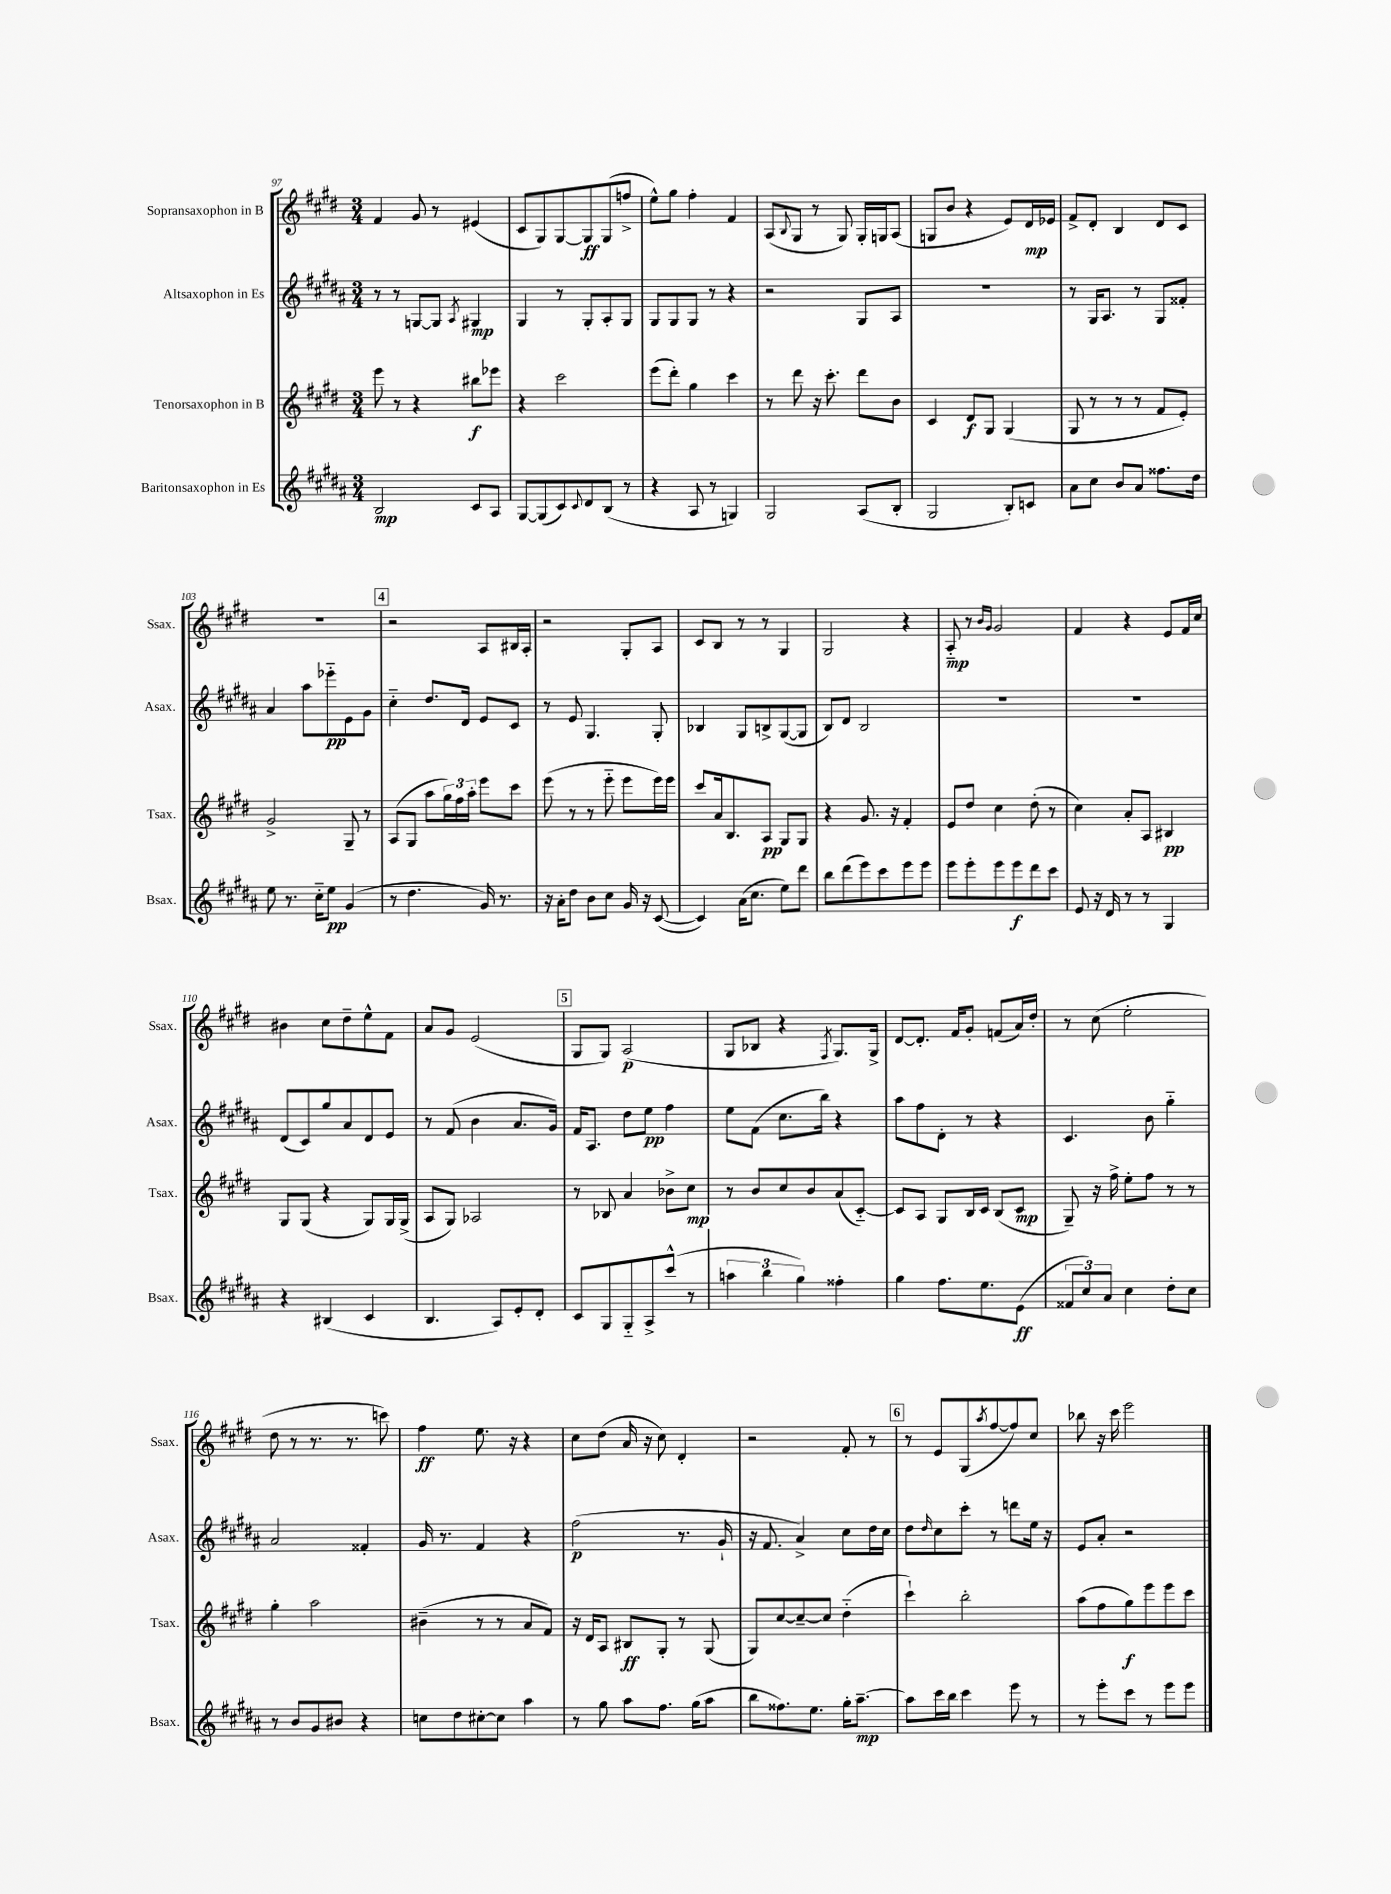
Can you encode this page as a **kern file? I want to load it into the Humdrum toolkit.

**kern	**dynam	**kern	**dynam	**kern	**dynam	**kern	**dynam
*part4	*part4	*part3	*part3	*part2	*part2	*part1	*part1
*staff4	*staff4	*staff3	*staff3	*staff2	*staff2	*staff1	*staff1
*I"Baritonsaxophon in Es	*	*I"Tenorsaxophon in B	*	*I"Altsaxophon in Es	*	*I"Sopransaxophon in B	*
*I'Bsax.	*	*I'Tsax.	*	*I'Asax.	*	*I'Ssax.	*
*clefG2	*	*clefG2	*	*clefG2	*	*clefG2	*
*k[f#c#g#d#a#]	*	*k[f#c#g#d#]	*	*k[f#c#g#d#a#]	*	*k[f#c#g#d#]	*
*M3/4	*	*M3/4	*	*M3/4	*	*M3/4	*
=97	=97	=97	=97	=97	=97	=97	=97
2B/	mp	8eee\	.	8r	.	4f#/	.
.	.	8r	.	8r	.	.	.
.	.	4r	.	[8Gn/L	.	8g#/	.
.	.	.	.	8G/J]	.	8r	.
.	.	.	.	8qA#/	.	.	.
8c#/L	.	8bb#X\L	f	4G#X/	mp	(4e#X/	.
8A#/J	.	8eee-X\J	.	.	.	.	.
=98	=98	=98	=98	=98	=98	=98	=98
[8G#/L	.	4r	.	4G#/	.	8c#/L	.
(8G#/]	.	.	.	.	.	8G#/)	.
8c#/)	.	2ccc#\	.	8r	.	[8G#/	.
8qqc#/	.	.	.	.	.	.	.
8d#/	.	.	.	8G#'/L	.	8G#/]	ff
(8B/J	.	.	.	8A#'/	.	(8G#/	.
8r	.	.	.	8G#/J	.	8ffn^/J	.
=99	=99	=99	=99	=99	=99	=99	=99
4r	.	(8eee\L	.	8G#/L	.	8ee^^\L)	.
.	.	8ddd#'\J)	.	8G#/	.	8gg#\J	.
8A#/	.	4gg#\	.	8G#/J	.	4ff#'\	.
8r	.	.	.	8r	.	.	.
4Gn/)	.	4ccc#\	.	4r	.	4f#/	.
=100	=100	=100	=100	=100	=100	=100	=100
2G#/	.	8r	.	2r	.	(8A/L	.
.	.	.	.	.	.	8qqB/	.
.	.	8ddd#\	.	.	.	8G#/J	.
.	.	16r	.	.	.	8r	.
.	.	8.ccc#'\	.	.	.	.	.
.	.	.	.	.	.	8G#/)	.
(8A#/L	.	8ddd#\L	.	8G#/L	.	16G#'/LL	.
.	.	.	.	.	.	16Gn/J	.
8B'/J	.	8b\J	.	8A#/J	.	(8A/J	.
=101	=101	=101	=101	=101	=101	=101	=101
2G#/	.	4c#/	.	2.r	.	8Gn/L	.
.	.	.	.	.	.	8b/J	.
.	.	8d#/L	f	.	.	4r	.
.	.	8G#/J	.	.	.	.	.
8B'/L)	.	(4G#/	.	.	.	8e/L)	.
8cn/J	.	.	.	.	.	16d#/L	mp
.	.	.	.	.	.	16e-X/JJ	.
=102	=102	=102	=102	=102	=102	=102	=102
8a#\L	.	8G#/	.	8r	.	8f#^/L	.
8cc#\J	.	8r	.	16G#/KL	.	8d#'/J	.
.	.	.	.	8.A#/J	.	.	.
8b/L	.	8r	.	.	.	4B/	.
8a#/J	.	8r	.	8r	.	.	.
8.ff##X\L	.	8f#/L	.	8G#/L	.	8d#/L	.
.	.	8e'/J)	.	8f##X'/J	.	8c#/J	.
16dd#\Jk	.	.	.	.	.	.	.
!!LO:LB:g=z
=103	=103	=103	=103	=103	=103	=103	=103
8ee\	.	2g#^/	.	4a#/	.	2.r	.
8.r	.	.	.	.	.	.	.
.	.	.	.	8aa#\L	.	.	.
16cc#\KL	.	.	.	.	.	.	.
8ee\J	pp	.	.	8eee-X\	pp	.	.
(4g#/	.	8G#~/	.	8e\	.	.	.
.	.	8r	.	8g#\J	.	.	.
!!LO:REH:place=s1:t=4
=104	=104	=104	=104	=104	=104	=104	=104
8r	.	(8A/L	.	4cc#\	.	2r	.
4.dd#\	.	8G#/J	.	.	.	.	.
.	.	8aa\L	.	8.dd#/L	.	.	.
.	.	24gg#\L)	.	.	.	.	.
.	.	24ff#\	.	.	.	.	.
.	.	.	.	16d#/Jk	.	.	.
.	.	24aa'\JJ	.	.	.	.	.
16g#/)	.	8eee\L	.	8e/L	.	8A/L	.
8.r	.	.	.	.	.	.	.
.	.	8ccc#\J	.	8c#/J	.	16B#X/L	.
.	.	.	.	.	.	16A'/JJ	.
=105	=105	=105	=105	=105	=105	=105	=105
16r	.	(8eee\	.	8r	.	2r	.
16a#'\KL	.	.	.	.	.	.	.
8dd#\J	.	8r	.	8e/	.	.	.
8b\L	.	8r	.	4.G#/	.	.	.
8cc#\J	.	8eee\	.	.	.	.	.
16g#/	.	8eee\L	.	.	.	8G#'/L	.
16r	.	.	.	.	.	.	.
([8c#/	.	16eee\L)	.	8G#'/	.	8A/J	.
.	.	16eee\JJ	.	.	.	.	.
=106	=106	=106	=106	=106	=106	=106	=106
4c#/])	.	8ccc#/L	.	4B-X/	.	8c#/L	.
.	.	16a/k	.	.	.	8B/J	.
.	.	8.B/	.	.	.	.	.
(16a#\KL	.	.	.	8G#/L	.	8r	.
8.cc#\J	.	.	.	.	.	.	.
.	.	8A/J	pp	8Bn^/	.	8r	.
8ee\L)	.	8G#/L	.	([8G#/	.	4G#/	.
8ddd#\J	.	8G#/J	.	8G#/J]	.	.	.
=107	=107	=107	=107	=107	=107	=107	=107
8bb\L	.	4r	.	8B/L)	.	2G#/	.
(8ddd#\	.	.	.	8d#/J	.	.	.
8eee\)	.	8.g#/	.	2B/	.	.	.
8ccc#\	.	.	.	.	.	.	.
.	.	16r	.	.	.	.	.
8eee\	.	4f#'/	.	.	.	4r	.
8eee\J	.	.	.	.	.	.	.
=108	=108	=108	=108	=108	=108	=108	=108
8eee\L	.	8e/L	.	2.r	.	8A/	mp
8eee'\	.	8dd#/J	.	.	.	8r	.
.	.	.	.	.	.	16qqb/LL	.
.	.	.	.	.	.	16qqg#/JJ	.
8eee\	.	4cc#\	.	.	.	2g#/	.
8eee\	f	.	.	.	.	.	.
8ddd#\	.	(8dd#'\	.	.	.	.	.
8ccc#\J	.	8r	.	.	.	.	.
=109	=109	=109	=109	=109	=109	=109	=109
8e/	.	4cc#\)	.	2.r	.	4f#/	.
16r	.	.	.	.	.	.	.
16d#/	.	.	.	.	.	.	.
8r	.	8a'/L	.	.	.	4r	.
8r	.	8A/J	.	.	.	.	.
4G#/	.	4B#X/	pp	.	.	8e/L	.
.	.	.	.	.	.	16f#/L	.
.	.	.	.	.	.	16cc#/JJ	.
!!LO:LB:g=z
=110	=110	=110	=110	=110	=110	=110	=110
4r	.	8G#/L	.	(8d#/L	.	4b#X\	.
.	.	(8G#/J	.	8c#/)	.	.	.
(4B#X/	.	4r	.	8gg#/	.	8cc#\L	.
.	.	.	.	8a#/	.	8dd#~\	.
4c#/	.	8G#/L)	.	8d#/	.	8ee^^\	.
.	.	16G#/L	.	8e/J	.	8f#\J	.
.	.	(16G#^/JJ	.	.	.	.	.
=111	=111	=111	=111	=111	=111	=111	=111
4.B/	.	8A/L	.	8r	.	8a/L	.
.	.	8G#/J)	.	(8f#/	.	8g#/J	.
.	.	2A-X/	.	4b\	.	(2e/	.
8A#/L)	.	.	.	.	.	.	.
8e'/	.	.	.	8.a#/L	.	.	.
8d#'/J	.	.	.	.	.	.	.
.	.	.	.	16g#/Jk)	.	.	.
!!LO:REH:place=s1:t=5
=112	=112	=112	=112	=112	=112	=112	=112
8c#/L	.	8r	.	16f#/KL	.	8G#/L	.
.	.	.	.	8.A#/J	.	.	.
8G#/	.	8B-X/	.	.	.	8G#/J)	.
8G#/	.	4a/	.	8dd#\L	.	(2A/	p
8A#^/	.	.	.	8ee\J	pp	.	.
(8ccc#^^/J	.	8b-X^\L	.	4ff#\	.	.	.
8r	.	8cc#\J	mp	.	.	.	.
=113	=113	=113	=113	=113	=113	=113	=113
6aan\	.	8r	.	8ee\L	.	8G#/L	.
.	.	8b/L	.	(8f#\J	.	8B-X/J	.
6bb\	.	.	.	.	.	.	.
.	.	8cc#/	.	8.cc#\L	.	4r	.
6gg#\)	.	.	.	.	.	.	.
.	.	8b/	.	.	.	.	.
.	.	.	.	16bb\Jk)	.	.	.
.	.	.	.	.	.	8qF#/	.
4ff##X'\	.	(8a/	.	4r	.	8.G#/L)	.
.	.	[8c#/J)	.	.	.	.	.
.	.	.	.	.	.	16G#^/Jk	.
=114	=114	=114	=114	=114	=114	=114	=114
4gg#\	.	8c#/L]	.	8aa#\L	.	[8d#/L	.
.	.	8A/J	.	8ff#\	.	8.d#'/J]	.
8.ff#\L	.	8G#/L	.	8d#'\J	.	.	.
.	.	.	.	.	.	16f#/KL	.
.	.	16B/L	.	8r	.	8g#'/J	.
8.ee\	.	16c#/JJ	.	.	.	.	.
.	.	(8B/L	.	4r	.	(8fn/L	.
(8e\J	ff	8c#/J	mp	.	.	16a/L)	.
.	.	.	.	.	.	16dd#'/JJ	.
=115	=115	=115	=115	=115	=115	=115	=115
12f##X/L	.	8G#~/)	.	4.c#/	.	8r	.
12cc#/)	.	.	.	.	.	.	.
.	.	16r	.	.	.	(8cc#\	.
12a#/J	.	.	.	.	.	.	.
.	.	16ff#^\	.	.	.	.	.
4cc#\	.	8ee'\L	.	.	.	2ee'\	.
.	.	8ff#\J	.	8b\	.	.	.
8dd#'\L	.	8r	.	4gg#\	.	.	.
8cc#\J	.	8r	.	.	.	.	.
!!LO:LB:g=z
=116	=116	=116	=116	=116	=116	=116	=116
8r	.	4gg#'\	.	2a#/	.	8dd#\	.
8b/L	.	.	.	.	.	8r	.
8g#/	.	2aa\	.	.	.	8.r	.
8b#X/J	.	.	.	.	.	.	.
.	.	.	.	.	.	8.r	.
4r	.	.	.	4f##X'/	.	.	.
.	.	.	.	.	.	8cccn\)	.
=117	=117	=117	=117	=117	=117	=117	=117
8ccn\L	.	(4b#X~\	.	16g#/	.	4ff#\	ff
.	.	.	.	8.r	.	.	.
8dd#\	.	.	.	.	.	.	.
[8cc#X'\	.	8r	.	4f#/	.	8.ee\	.
8cc#\J]	.	8r	.	.	.	.	.
.	.	.	.	.	.	16r	.
4aa#\	.	8a/L	.	4r	.	4r	.
.	.	8f#/J)	.	.	.	.	.
=118	=118	=118	=118	=118	=118	=118	=118
8r	.	16r	.	(2ff#\	p	8cc#\L	.
.	.	16d#/KL	.	.	.	.	.
8gg#\	.	8A/J	.	.	.	(8dd#\J	.
8aa#\L	.	8B#X/L	ff	.	.	16a/	.
.	.	.	.	.	.	16r	.
8.ff#\J	.	8G#'/J	.	.	.	8cc#\)	.
.	.	8r	.	8.r	.	4d#'/	.
(16gg#\KL	.	.	.	.	.	.	.
8aa#\J	.	(8G#/	.	.	.	.	.
.	.	.	.	16g#`/	.	.	.
=119	=119	=119	=119	=119	=119	=119	=119
8bb\L	.	8G#/L)	.	16r	.	2r	.
.	.	.	.	8.f#/	.	.	.
8.ff##X\)	.	[8cc#/	.	.	.	.	.
.	.	8cc#~/_	.	4a#^/)	.	.	.
8.ee\J	.	.	.	.	.	.	.
.	.	8cc#/J]	.	.	.	.	.
16gg#'\KL	.	(4dd#\	.	8cc#\L	.	8f#'/	.
[8.aa#~\J	mp	.	.	.	.	.	.
.	.	.	.	16dd#\L	.	8r	.
.	.	.	.	16cc#\JJ	.	.	.
!!LO:REH:place=s1:t=6
=120	=120	=120	=120	=120	=120	=120	=120
8aa#\L]	.	4ccc#`\)	.	8dd#\L	.	8r	.
.	.	.	.	16qqdd#/	.	.	.
16ccc#\L	.	.	.	8cc#\	.	8e/L	.
16bb\JJ	.	.	.	.	.	.	.
4ccc#\	.	2bb'\	.	8ccc#'\J	.	(8G#/	.
.	.	.	.	.	.	8qaa/	.
.	.	.	.	8r	.	[8ff#/	.
8eee\	.	.	.	8dddn\L	.	8ff#/])	.
8r	.	.	.	16ee\Jk	.	8cc#/J	.
.	.	.	.	16r	.	.	.
=121	=121	=121	=121	=121	=121	=121	=121
8r	.	(8aa\L	.	8e/L	.	8bb-X\	.
8eee'\L	.	8ff#\	.	8a#'/J	.	16r	.
.	.	.	.	.	.	16ccc#\	.
8ccc#\J	.	8gg#\)	f	2r	.	2eee\	.
8r	.	8eee\	.	.	.	.	.
8eee\L	.	8eee\	.	.	.	.	.
8eee\J	.	8ccc#\J	.	.	.	.	.
==	==	==	==	==	==	==	==
*-	*-	*-	*-	*-	*-	*-	*-
